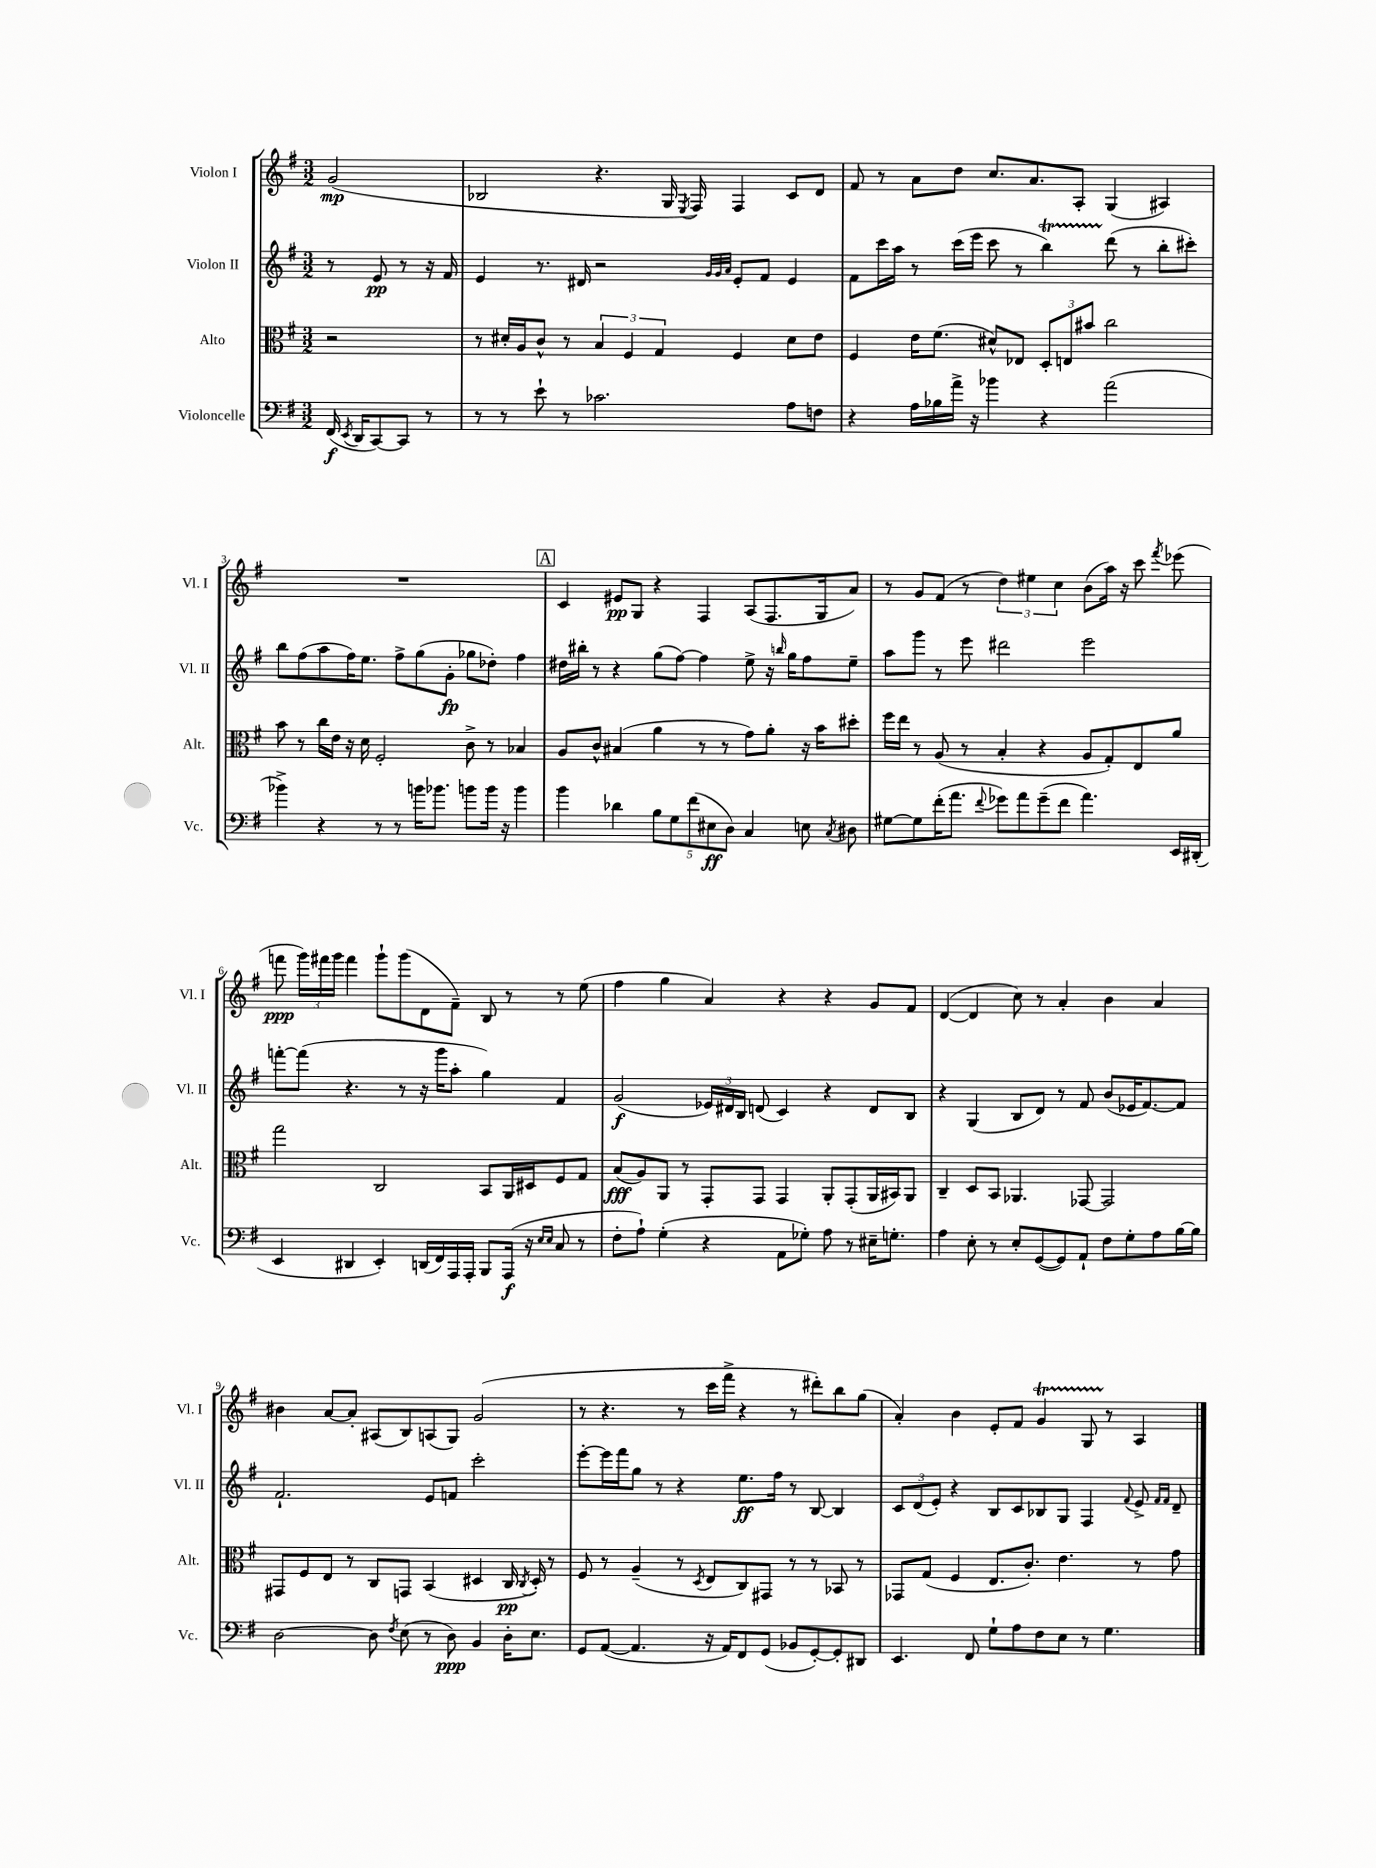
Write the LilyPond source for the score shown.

<<
\new StaffGroup <<
\new Staff = "s0" \with { instrumentName = "Violon I" shortInstrumentName = "Vl. I" } {
    \clef treble \key g \major \numericTimeSignature \time 3/2 \partial 2
    \autoBeamOff g'2\mp( |
    bes2 r4. g16 \acciaccatura { e8 } fis16) fis4 c'8[ d'8] |
    fis'8 r8 a'8[ d''8] c''8.[ a'8. a8]-. g4( ais4) |
    R1. |
    \mark \markup { \box "A" } c'4 eis'8[\pp g8] r4 fis4 a8[( fis8. g16 a'8]) |
    r8 g'8[ fis'8]( r8 \tuplet 3/2 { d''4) eis''4 c''4 } b'8[( a''16]) r16 c'''8 \acciaccatura { fis'''8 } ees'''8( |
    f'''8\ppp \tuplet 3/2 { g'''16[) fis'''16 g'''16] } fis'''4 g'''8[-! g'''8( d'8 fis'8]--) b8 r8 r8 e''8( |
    fis''4 g''4 a'4) r4 r4 g'8[ fis'8] |
    d'4~( d'4 c''8) r8 a'4-. b'4 a'4 |
    bis'4 a'8[~ a'8]-. ais8[( b8) a8( g8]) g'2( |
    r8 r4. r8 c'''16[ fis'''16]-> r4 r8 dis'''8[-.) b''8 g''8]( |
    a'4-.) b'4 e'8[-. fis'8] g'4\startTrillSpan g8 r8\stopTrillSpan a4 \bar "|." |
}
\new Staff = "s1" \with { instrumentName = "Violon II" shortInstrumentName = "Vl. II" } {
    \clef treble \key g \major \numericTimeSignature \time 3/2 \partial 2
    \autoBeamOff r8 e'8\pp r8 r16 fis'16 |
    e'4 r8. dis'16 r2 \grace { g'32[ g'32 a'32] } e'8[-. fis'8] e'4 |
    fis'8[ c'''16 a''16] r8 c'''16[( e'''16] c'''8 r8 b''4\startTrillSpan) d'''8\stopTrillSpan( r8 b''8[-. cis'''8]-.) |
    b''8[ fis''8( a''8 fis''16) e''8.] fis''8[-> g''8( g'8]-.\fp ges''8[ des''8]-.) fis''4 |
    \mark \markup { \box "A" } dis''16[ bis''16]-. r8 r4 g''8[( fis''8]~) fis''4 e''8-> r16 \grace { b''16 } g''16[ fis''8 e''8]-- |
    a''8[ g'''8] r8 e'''8 dis'''2 e'''2 |
    f'''8[~-. f'''8]( r4. r8 r16 g'''16[ a''8]-. g''4) fis'4 |
    g'2\f( \tuplet 3/2 { ees'16[) dis'16 b16] } d'8( c'4) r4 d'8[ b8] |
    r4 g4( b8[ d'8]) r8 fis'8 b'8[( ees'16 fis'8.~) fis'8] |
    fis'2.-! e'8[ f'8] c'''2-. |
    e'''8[~-. e'''16 fis'''16 g''8] r8 r4 e''8.[\ff fis''16] r8 b8~ b4 |
    \tuplet 3/2 { c'8[ d'8( e'8]-.) } r4 b8[ c'8 bes8 g8] fis4 \appoggiatura { fis'8 } e'8-> \grace { fis'16[ fis'16] } d'8-- \bar "|." |
}
\new Staff = "s2" \with { instrumentName = "Alto" shortInstrumentName = "Alt." } {
    \clef alto \key g \major \numericTimeSignature \time 3/2 \partial 2
    \autoBeamOff r2 |
    r8 dis'16[-. a16 c'8]-^ r8 \tuplet 3/2 { b4 fis4 g4 } fis4 dis'8[ e'8] |
    fis4 e'16[ fis'8.]( dis'8[-^) ees8] \tuplet 3/2 { d8[-. e8 bis'8] } c''2 |
    b'8 r8 c''16[ e'16] r16 d'16 fis2-. c'8-> r8 bes4 |
    \mark \markup { \box "A" } a8[ c'8]-^ bis4( a'4 r8 r8 g'8[) a'8]-. r16 b'16[ dis''8]-. |
    fis''16[ e''16] r8 a8( r8 b4-. r4 a8[ g8-.) e8 a'8] |
    g''2 c2 b,8[ a,16 dis16 fis8 g8] |
    b8[\fff( a8) a,8] r8 g,8[-. g,8] g,4 a,8[-. g,8-.( a,16 bis,16) a,8] |
    c4-- d8[ b,8] aes,4. ges,8~ ges,2 |
    gis,8[ fis8 e8] r8 c8[ g,8] b,4( dis4 c16\pp \acciaccatura { c8 } dis16-.) r8 |
    fis8 r8 a4--( r8 \acciaccatura { d8 } e8[ c8) gis,8] r8 r8 bes,8 r8 |
    ges,8[ g8]( fis4 e8.[ c'8.]-.) e'4. r8 g'8 \bar "|." |
}
\new Staff = "s3" \with { instrumentName = "Violoncelle" shortInstrumentName = "Vc." } {
    \clef bass \key g \major \numericTimeSignature \time 3/2 \partial 2
    \autoBeamOff fis,16\f( \acciaccatura { e,8 } d,16[ c,8~) c,8] r8 |
    r8 r8 e'8-! r8 ces'2. a8[ f8] |
    r4 a16[ bes16 a'16]-> r16 bes'4 r4 a'2( |
    bes'4->) r4 r8 r8 b'16[ bes'8.] b'8[ b'16] r16 b'4 |
    \mark \markup { \box "A" } b'4 des'4 \tuplet 5/4 { b8[ g8 fis'8( eis8\ff d8]) } c4 e8 \acciaccatura { c8 } dis8 |
    gis8[~ gis8 fis'16-.( a'8.] \appoggiatura { fis'8 } ges'8[) a'8 ges'8--( fis'8] a'4.) e,16[ dis,16]-.( |
    e,4 dis,4 e,4-.) d,16[( fis,16) a,,16 a,,16]-. b,,8[ a,,16]\f( r16 \grace { e16[ e16] } c8 r8 |
    fis8[-. a8]-!) g4-.( r4 a,8[ ges8]-.) a8 r8 eis16[-- g8.]-. |
    a4 e8-. r8 e8[-. g,8~( g,8) a,8]-! fis8[ g8-. a8 b16~ b16] |
    d2~ d8 \acciaccatura { fis8 } e8( r8 d8\ppp) b,4 d16[-. e8.] |
    g,8[ a,8]~( a,4. r16 a,16[) fis,8 g,8]( bes,8[ g,8~-.) g,8-. dis,8] |
    e,4. fis,8 g8[-! a8 fis8 e8] r8 g4. \bar "|." |
}
>>
>>
